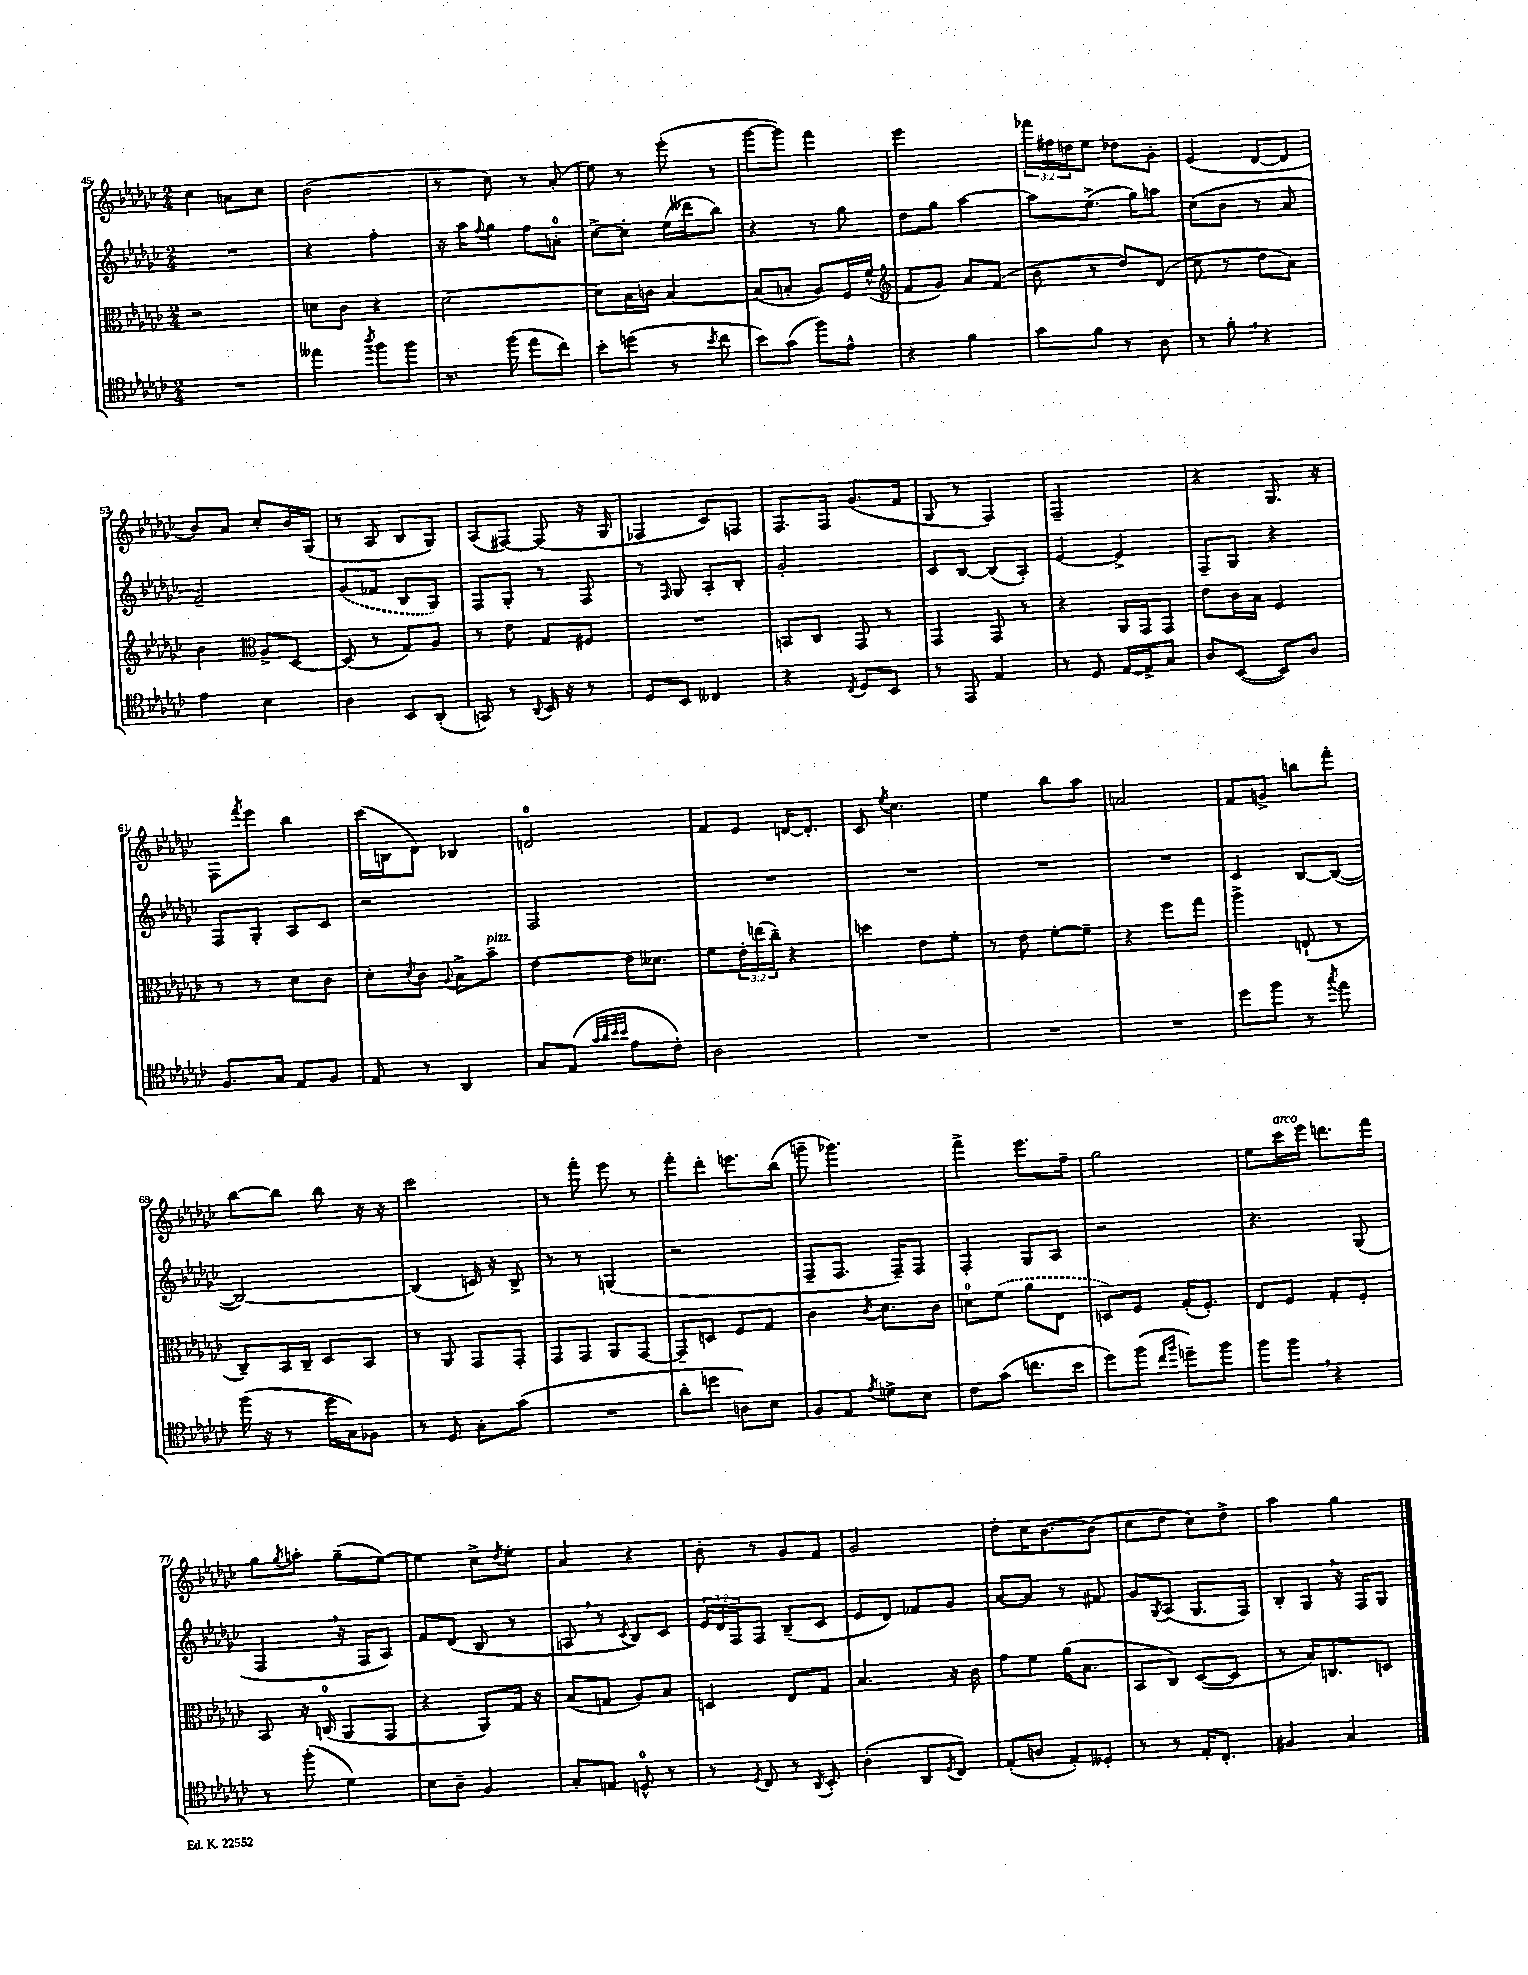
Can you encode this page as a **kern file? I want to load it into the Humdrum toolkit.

**kern	**kern	**kern	**kern
*staff4	*staff3	*staff2	*staff1
*clefC4	*clefC3	*clefG2	*clefG2
*k[b-e-a-d-g-c-]	*k[b-e-a-d-g-c-]	*k[b-e-a-d-g-c-]	*k[b-e-a-d-g-c-]
*M2/4	*M2/4	*M2/4	*M2/4
2r	2r	2r	4cc-
.	.	.	8a
.	.	.	8cc-
=	=	=	=
4ee--	8d	4r	(2b-
.	8c-	.	.
8qaa-	.	.	.
8ff	4r	4ff'	.
8ff	.	.	.
=	=	=	=
8.r	[2d-	16r	8r
.	.	16aa-	.
.	.	8qqff	.
.	.	8gg-	8cc-)
(16ff	.	.	.
8ee-	.	8ff	8r
8cc-)	.	8a'	(8a-'
=	=	=	=
8b-'	8d-]	[8cc-^	8ee-)
(8dd	16B-	8cc-']	8r
.	16c	.	.
8r	[4B-	(16ee-	(8eee-'
.	.	16ddd--	.
8qb-	.	.	.
8cc-	.	8bb-)	8r
=	=	=	=
8b-)	(8B-]	4r	[8ggg-
(8g-	8B'	.	8ggg-])
8ff)	8A-)	8r	4fff
8e-^^	16F	8gg-	.
.	(16f^^	.	.
=	=	=	=
*	*clefG2	*	*
4r	8f	8dd-	2eee-
.	8g-)	8gg-	.
4f	8a-	[4aa-	.
.	(8f	.	.
=	=	=	=
8g-	8b-	8aa-]	24fff-
.	.	.	24ff#
.	.	.	24dd
8f	8r	(8.ee-^	8ee-
8r	8dd-)	.	8dd-
.	.	16gg-)	.
8A-	(8d-	8aa	8g-'
=	=	=	=
8r	8cc-	(8cc-	(4e-
8f'	8r	8b-	.
4r	8dd-	8r	[8d-
.	8a-)	8a-	8d-]
=	=	=	=
4e-	4b-	2f~)	8b-)
.	.	.	8a-
*	*clefC3	*	*
4B-	8A-^	.	8cc-'
.	[8D-	.	16b-
.	.	.	(16G-
=	=	=	=
4A-	(8D-]	(8g-	8r
.	8r	8f-	8A-
8BB-	8G-)	8B-	8B-
(8AA-'	8A-	8G-)	8G-)
=	=	=	=
8GG)	8r	8F	(8A-
8r	8e-	8G-'	[8F#)
8qqAA-	.	.	.
16BB-	8G-	8r	(8F#]
16r	.	.	.
8r	8F#	8F	16r
.	.	.	16G-
=	=	=	=
8D-	2r	8r	4F-
.	.	16qqF	.
8BB-	.	8G-	.
4C--	.	8A-'	8c-)
.	.	8B-'	8F
=	=	=	=
4r	8BB	2g-'	8.F
.	8C-	.	.
.	.	.	16F
8qC-	.	.	.
8D-	8GG-	.	(8.g-
8BB-	8r	.	.
.	.	.	16f
=	=	=	=
8r	4GG-	8c-	8G-
8EE-	.	[8B-	8r
4E-	8GG-	(8B-]	4F)
.	8r	8A-')	.
=	=	=	=
8r	4r	[4e-	2F~
8D-	.	.	.
[16E-	16AA-	4e-^]	.
16E-^]	16GG-	.	.
8G-	8GG-	.	.
=	=	=	=
8A-	8e-	8F~	4r
([8BB-	16c-	8G-	.
.	16B-	.	.
8BB-])	4F	4r	8.G-
8A-	.	.	.
.	.	.	16r
=	=	=	=
8.F	8r	8F	8F
.	.	.	8qfff
.	8r	8G-'	8eee-
16G-	.	.	.
8E-	8d-	8A-	4bb-
8F	8c-	8c-	.
=	=	=	=
8E-	8d-'	2r	(16ccc-
.	.	.	16B
.	8qd-	.	.
8r	8c-	.	8d-)
.	8qqA-	.	.
4AA-	8B-^	.	4B-
.	8b-~	.	.
=	=	=	=
8G-	[4e-	2F	2d
(8E-	.	.	.
32qqg-	.	.	.
32qqa-	.	.	.
32qqb-	.	.	.
32qqb-	.	.	.
8e-	16e-]	.	.
.	8.d--	.	.
8c-')	.	.	.
=	=	=	=
2A-	8f	2r	8f
.	24e-'	.	8e-
.	(24ee	.	.
.	24cc-~)	.	.
.	4r	.	[16d
.	.	.	8.d']
=	=	=	=
2r	4dd	2r	8c-
.	.	.	8qee-
.	.	.	4.cc-
.	8e-	.	.
.	8f'	.	.
=	=	=	=
2r	8r	2r	4ee-
.	8e-	.	.
.	[8f'	.	8bb-
.	8f~]	.	8aa-
=	=	=	=
2r	4r	2r	2a
.	8ff	.	.
.	8gg-	.	.
=	=	=	=
8dd-	4aa-^	4c-	8f
8ff	.	.	8g^
8r	(8E`	[8B-	8bb
8qgg-	.	.	.
8ee-	8r	(8B-_	8fff'
=	=	=	=
(16ff	8C-~)	2B-_)	[8bb-
16r	.	.	.
8r	16BB-	.	8bb-]
.	16C-~	.	.
16dd-	8D-	.	8bb-
16G-)	.	.	.
8F-	8BB-	.	16r
.	.	.	16r
=	=	=	=
8r	8r	(4B-]	2ccc-
8D-	8AA-	.	.
8G-'	8GG-	16c)	.
.	.	16r	.
(8g-	8GG-'	8B-^	.
=	=	=	=
2r	8GG-	8r	8r
.	8GG-	8r	8fff'
.	8AA-	(4G	8eee-
.	[8GG-	.	8r
=	=	=	=
8a-'	8GG-~]	2r	8fff'
8dd	8D	.	8ddd-'
8A)	8F	.	8.eee
8B-	8G-	.	.
.	.	.	(16bb-
=	=	=	=
8F	4c-	8F~	8ggg~
8E-	.	8.F	4.ggg-)
8qe-	8qc-	.	.
8d^	8.d-	.	.
.	.	16F~)	.
8B-	.	8F	.
.	16c-	.	.
=	=	=	=
8c-	8d	4F'	4fff^
(8g-	(8f	.	.
8.cc	8a-	8G-	8.eee-
.	8E-	8A-	.
16b-	.	.	16ff~
=	=	=	=
8dd-)	8D)	2r	2gg-
(8ff	8F	.	.
16qqcc-	.	.	.
16qqff	.	.	.
8dd~)	(16G-'	.	.
.	8.F')	.	.
8ff	.	.	.
=	=	=	=
8ff	8E-	4.r	8ee-
8ff	8F	.	16ccc-
.	.	.	16eee-
4r	8G-'	.	8.ddd
.	8F'	(8G-	.
.	.	.	16fff
=	=	=	=
8r	8BB-	4F	8gg-
.	.	.	8qgg-
(8ff'	16r	.	8aa'
.	(16C	.	.
4d-)	8AA-	16r	(8gg-~
.	.	16F	.
.	8GG-	8A-)	[8ee-)
=	=	=	=
8B-	4r	8f	4ee-]
8A-~	.	(8d-	.
4F	8AA-)	8B-	8cc-^
.	.	.	8qdd-
.	16G-	8r	8ee-'
.	16r	.	.
=	=	=	=
8G-'	(8B-	8A	4a-
8E	8G	8r	.
.	.	8qc-	.
8D^^	8A-)	8B-)	4r
8r	8B-	8c-	.
=	=	=	=
8r	4D	24e-	8b-'
.	.	24d-	.
.	.	24F	.
8qD-	.	.	.
8C-	.	8F	8r
8r	8E-	(8B-~	8g-
8qAA-	.	.	.
8BB-'	8G-	8c-	8f
=	=	=	=
(4A-'	4.B-	8e-	2g-
.	.	8d-)	.
8AA-	.	8f-	.
8qD-	.	.	.
8C-)	16r	8g-	.
.	16c-	.	.
=	=	=	=
(8E-'	8g-	[8a-	8dd-'
8A	8f	8a-]	16cc-
.	.	.	[8.b-
8E-')	(16a-	8r	.
.	8.B-	.	.
8D--'	.	8f#	(8b-]
=	=	=	=
8r	8BB-	8g-	8cc-
.	.	8qG-	.
8r	8C-)	(8A-	8dd-
16E-'	([8D-	8.G-	8cc-)
8.C-'	.	.	.
.	8D-]	.	8dd-^
.	.	16F)	.
=	=	=	=
4F#	8r	8B-'	4aa-
.	16B-)	8G-	.
.	8.C	.	.
4G-	.	16r	4gg-
.	.	16F	.
.	8D	8G-	.
==	==	==	==
*-	*-	*-	*-
